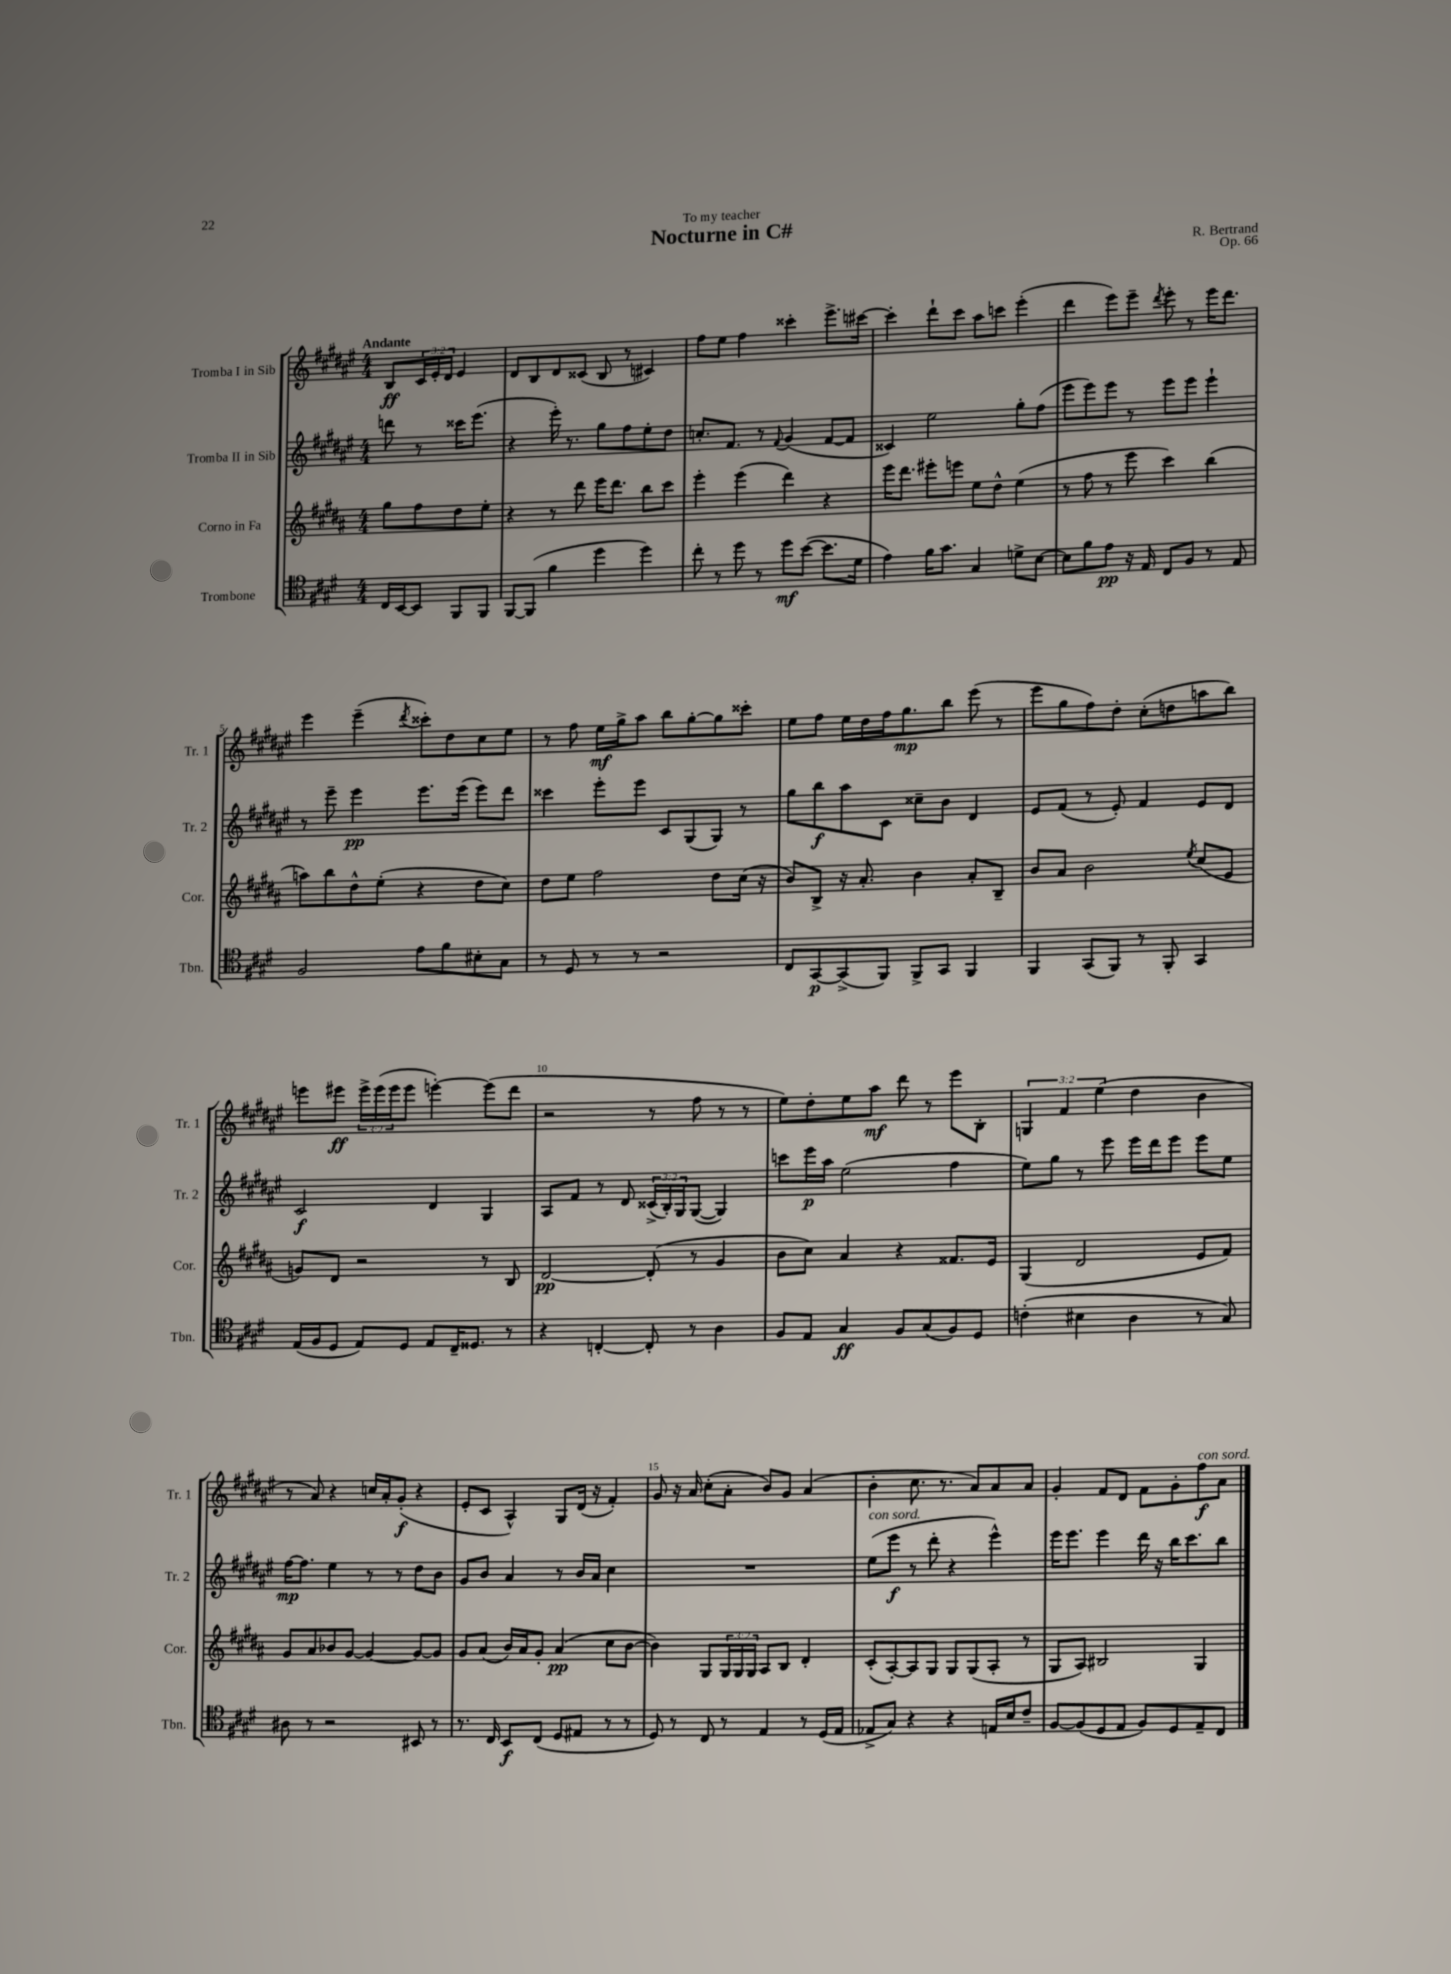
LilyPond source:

\header { title = "Nocturne in C#" composer = "R. Bertrand" dedication = "To my teacher" opus = "Op. 66" }
<<
\new StaffGroup <<
\new Staff = "s0" \with { instrumentName = "Tromba I in Sib" shortInstrumentName = "Tr. 1" } {
    \clef treble \key fis \major \numericTimeSignature \time 4/4 \override Staff.TupletNumber.text = #tuplet-number::calc-fraction-text \partial 2 \tempo "Andante"
    b8\ff \tuplet 3/2 { cis'16 eis'16-. dis'16 } eis'4 |
    dis'8 b8 dis'8 cisis'8( b8 r8 cis'4) |
    fis''8 eis''8 fis''4 cisis'''4-. eis'''8.-> cis'''16~ |
    cis'''4-. dis'''8-! cis'''8 ais''8 c'''8 eis'''4-.( |
    dis'''4 eis'''8) eis'''8-- \acciaccatura { dis'''8 } eis'''8-. r8 eis'''16 dis'''8. |
    eis'''4 eis'''4--( \acciaccatura { dis'''8 } cisis'''8-.) dis''8 cis''8 eis''8 |
    r8 fis''8 eis''16\mf gis''16-> ais''8 b''8 gis''8~-. gis''8 cisis'''8-. |
    eis''8 fis''8 eis''16 dis''16 fis''16 gis''8.\mp b''8 eis'''8( r8 |
    eis'''8 gis''8 fis''8) dis''8-. cis''8-.( d''8 a''8 b''8) |
    e'''8 eis'''8\ff \tuplet 3/2 { eis'''16-> eis'''16( eis'''16 } eis'''8 e'''4~-.) e'''8( dis'''8 |
    r2 r8 fis''8 r8 r8 |
    eis''8) dis''8-. eis''8 ais''8\mf dis'''8 r8 eis'''8 b8-. |
    \tuplet 3/2 { g4 fis'4 eis''4( } dis''4 b'4 |
    r8 ais'8) r4 c''16 ais'16-. gis'8-.\f( r4 |
    eis'8-. cis'8 ais4-^) gis8 dis'16( r16 fis'4-.) |
    gis'8 r16 ais'16 cis''8-.( ais'8-. b'8) gis'8 ais'4( |
    b'4-. cis''8. r8. ais'8) ais'8 ais'8 |
    gis'4-. fis'8 dis'8 fis'8 gis'8-. fis''8\f^\markup { \italic "con sord." } ais'8 \bar "|." |
}
\new Staff = "s1" \with { instrumentName = "Tromba II in Sib" shortInstrumentName = "Tr. 2" } {
    \clef treble \key fis \major \numericTimeSignature \time 4/4 \override Staff.TupletNumber.text = #tuplet-number::calc-fraction-text \partial 2
    d'''8 r8 cisis'''16 eis'''8.( |
    r4 eis'''16-.) r8. gis''8 fis''8 eis''8-. dis''8 |
    c''8.-. fis'8. r8 \appoggiatura { fis'8 } gis'4( fis'8~ fis'8 |
    cisis'4) eis''2 gis''8-. fis''8( |
    eis'''8 eis'''8) eis'''8 r8 eis'''8 eis'''8 eis'''4-! |
    r8 eis'''8-- eis'''4\pp eis'''8. eis'''16( eis'''8) dis'''8 |
    cisis'''4 eis'''8-. eis'''8 cis'8 gis8( gis8) r8 |
    gis''8 b''8\f ais''8 cis'8 cisis''8-- b'8 dis'4 |
    eis'8 fis'8( r8 eis'8-.) fis'4 eis'8 dis'8 |
    cis'2\f dis'4 gis4 |
    ais8 fis'8 r8 dis'8 \tuplet 3/2 { cisis'16->( b16-.) gis16 } gis8~( gis4) |
    c'''8 eis'''16\p ais''16 eis''2( fis''4 |
    eis''8) gis''8 r8 eis'''8 eis'''16 dis'''16 eis'''8 eis'''8 eis''8 |
    fis''16~\mp fis''8. eis''4 r8 r8 dis''8 b'8 |
    gis'8 b'8 ais'4 r8 b'16 ais'16 cis''4 |
    R1 |
    eis''8^\markup { \italic "con sord." }( eis'''8\f r8 dis'''8-. r4 eis'''4-^) |
    eis'''16 eis'''8. eis'''4 dis'''16 r16 b''16 cis'''8. b''8 \bar "|." |
}
\new Staff = "s2" \with { instrumentName = "Corno in Fa" shortInstrumentName = "Cor." } {
    \clef treble \key b \major \numericTimeSignature \time 4/4 \override Staff.TupletNumber.text = #tuplet-number::calc-fraction-text \partial 2
    gis''8 fis''8 dis''8 e''8-. |
    r4 r8 dis'''8 e'''16 dis'''8. b''8 cis'''8 |
    e'''4-. e'''4( dis'''4) r4 |
    e'''16 dis'''8. eis'''8-. e'''8 e''8 dis''8-^ e''4( |
    r8 fis''8 r8 e'''8 cis'''4) b''4( |
    a''8) b''8 dis''8-^ e''8-.( r4 dis''8 cis''8) |
    dis''8 e''8 fis''2 dis''8 cis''16( r16 |
    b'8) b8-> r16 ais'8.-. b'4 ais'8-. b8-- |
    b'8 ais'8 b'2 \acciaccatura { e''8 } cis''8( e'8 |
    g'8) dis'8 r2 r8 b8 |
    dis'2~\pp dis'8-.( r8 gis'4 |
    b'8 cis''8) ais'4 r4 fisis'8. e'16 |
    gis4( dis'2 e'8 fis'8) |
    gis'8 ais'8 bes'8 gis'8~ gis'4~ gis'8~ gis'8 |
    gis'8 ais'8( b'16) ais'16 gis'8-. ais'4\pp( cis''8 b'8~ |
    b'4) gis8 \tuplet 3/2 { gis16 gis16 gis16 } ais8 b8 dis'4-. |
    cis'8-.( ais8~-.) ais8 gis8 gis8 gis8( ais8-. r8 |
    gis8 ais8) bis2 gis4 \bar "|." |
}
\new Staff = "s3" \with { instrumentName = "Trombone" shortInstrumentName = "Tbn." } {
    \clef tenor \key e \major \numericTimeSignature \time 4/4 \partial 2
    cis16 b,16~ b,8 fis,8 fis,8 |
    fis,8~ fis,8( fis'4 dis''4 dis''4) |
    cis''8-. r8 dis''8 r8 dis''8\mf b'8~( b'8. dis'16 |
    e'4) fis'16 gis'8. gis4 d'8-> b8~ |
    b8 fis'8 e'8\pp r16 e16 cis8 fis8 r8 e8 |
    fis2 e'8 fis'8 bis8-. gis8 |
    r8 dis8 r8 r8 r2 |
    cis8 gis,8~\p gis,8->( fis,8) fis,8-> gis,8 fis,4 |
    fis,4 gis,8( fis,8) r8 fis,8-. gis,4 |
    e16( fis16 dis8 e8) dis8 e8 cis16-- disis8. r8 |
    r4 c4~-. c8-. r8 a4 |
    fis8 e8 gis4\ff fis8 gis8( fis8) dis8 |
    c'4-.( bis4 a4 r8 gis8) |
    ais8 r8 r2 bis,8 r8 |
    r8. cis16 b,8\f cis8( dis8 eis8 r8 r8 |
    dis8) r8 cis8 r8 e4 r8 dis16( e16 |
    ees8-> gis8) r4 r4 e16 b16 cis'8-- |
    fis8~ fis8( dis8 e8 fis8) dis8 e8-- cis8 \bar "|." |
}
>>
>>
\layout { \context { \Score \override BarNumber.break-visibility = ##(#f #t #t) barNumberVisibility = #(every-nth-bar-number-visible 5) } }
